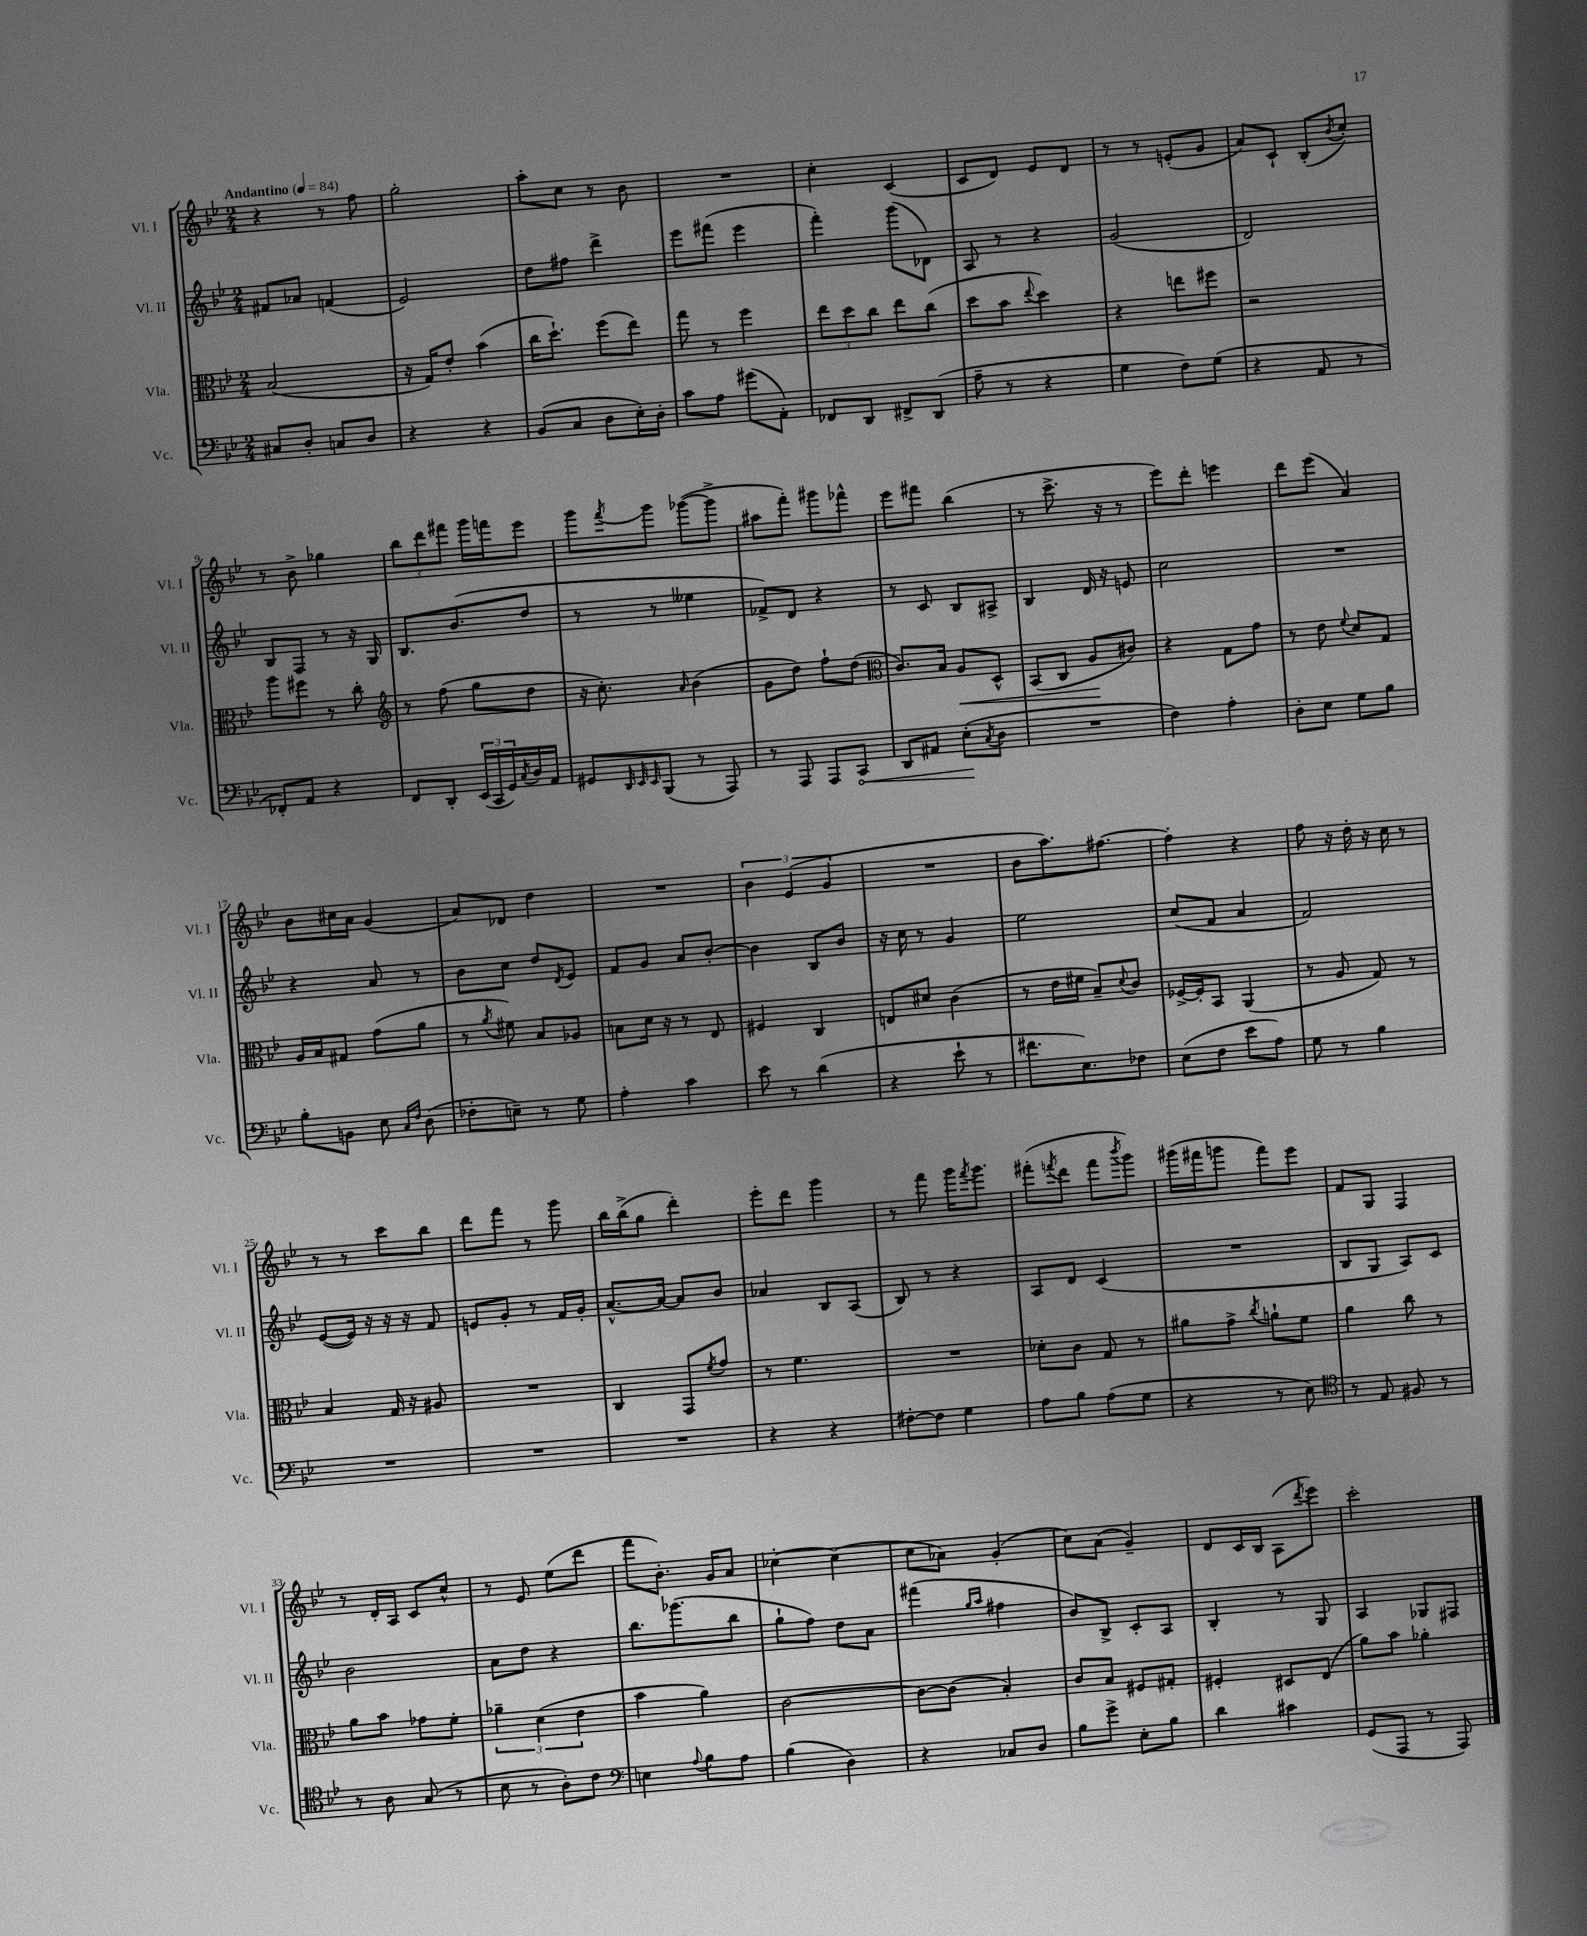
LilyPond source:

<<
\new StaffGroup <<
\new Staff = "s0" \with { instrumentName = "Vl. I" shortInstrumentName = "Vl. I" } {
    \clef treble \key bes \major \numericTimeSignature \time 2/4 \tempo "Andantino" 4 = 84
    r4 r8 f''8 |
    g''2-. |
    a''8-. c''8 r8 bes'8 |
    R2 |
    c''4-. c'4( |
    c'8 d'8) ees'8 d'8 |
    r8 r8 e'8-.( g'8 |
    a'8) c'8-! bes8-.( \acciaccatura { bes'8 } c''8-.) |
    r8 bes'8-> ges''4 |
    \tuplet 3/2 { bes''8 d'''8 fis'''8 } g'''16 f'''16 ees'''8 |
    g'''8 \acciaccatura { f'''8 } g'''8 ges'''8~( ges'''8-> |
    ais''8 f'''8-.) gis'''8 fes'''8-^ |
    ees'''8 fis'''8 bes''4( |
    r8 c'''8.-> r16 r8 |
    ees'''8) d'''8-. e'''4 |
    d'''8 ees'''8( a'4) |
    bes'8 cis''16 a'16 g'4( |
    a'8) des'8 d''4 |
    R2 |
    \tuplet 3/2 { bes'4 ees'4( g'4 } |
    R2 |
    bes'8 a''8.) fis''8.~ |
    fis''4-. r4 |
    f''8 r16 d''16-. r16 c''16 r8 |
    r8 r8 c'''8 bes''8 |
    d'''8 f'''8 r8 g'''8 |
    bes''16 bes''16->( g''8 d'''4-.) |
    ees'''8-. d'''8 g'''4 |
    r8 f'''8 g'''16 \acciaccatura { f'''8 } g'''8. |
    fis'''8-.( \acciaccatura { f'''8 } d'''8 f'''8 \acciaccatura { bes'''8 } g'''8) |
    gis'''16( fis'''16 g'''8 fis'''8) ees'''8 |
    f'8 g8 f4 |
    r8 d'16-. a16 c'8 c''8-^ |
    r8 ees'8 ees''8( d'''8 |
    f'''8 bes'8.-.) g'16 a'8 |
    ces''4~-. ces''4( |
    c''8 aes'8) g'4-.( |
    c''8) a'8( g'4--) |
    d'8 c'16 bes16 a8( \acciaccatura { d'''8 } ees'''8) |
    c'''2-. \bar "|." |
}
\new Staff = "s1" \with { instrumentName = "Vl. II" shortInstrumentName = "Vl. II" } {
    \clef treble \key bes \major \numericTimeSignature \time 2/4
    fis'8 aes'8 f'4( |
    ees'2) |
    d''8 fis''8 d'''4-> |
    ees'''8 fis'''8( ees'''4 |
    f'''4-.) g'''8( des'8) |
    a8 r8 r4 |
    g'2( |
    d'2) |
    bes8 f8 r8 r16 g16 |
    bes8. bes'8.( d''8 |
    r8 r8 eeses''4 |
    fes'8->) d'8 r4 |
    r8 c'8 bes8 ais8-> |
    bes4 d'16 r16 e'8 |
    c''2 |
    R2 |
    r4 a'8 r8 |
    bes'8 c''8 d''8 \acciaccatura { d'8 } ees'8 |
    f'8 g'8 a'8 bes'8~-. |
    bes'4 bes8 bes'8 |
    r16 c''16 r8 g'4 |
    ees''2 |
    c''8( f'8 a'4 |
    f'2) |
    ees'8~( ees'16) r16 r16 r16 f'8 |
    e'8 g'8-. r8 f'16 g'16-. |
    a'8.~-^ a'16~ a'8 bes'8 |
    aes'4 bes8 a8( |
    bes8) r8 r4 |
    a8 d'8 c'4( |
    R2 |
    bes8 g8 a8) c'8 |
    bes'2 |
    a'8 d''8 r4 |
    bes''8. ges'''8.( bes''8 |
    g''8-! f''8) d''8 a'8 |
    fis'''4( \grace { g''16 a''16 } fis''4 |
    bes'8) bes8-> c'8-. a8 |
    bes4-. r8 g8 |
    a4 ges8 fis8 \bar "|." |
}
\new Staff = "s2" \with { instrumentName = "Vla." shortInstrumentName = "Vla." } {
    \clef alto \key bes \major \numericTimeSignature \time 2/4
    bes2( |
    r16 g16) ees'8-. bes'4( |
    c''16 d''8.-!) f''8( ees''8) |
    g''8 r8 f''4 |
    \tuplet 3/2 { ees''8 d''8 c''8 } ees''8 c''8( |
    d''8 bes'8 \appoggiatura { ees''8 } d''4) |
    r4 e''8 fis''8 |
    r2 |
    a''8 fis''8 r8 c''8-. |
    \clef treble r8 f''8( g''8 d''8 |
    r16 c''8.-.) \grace { a'16 } bes'4( |
    g'8 d''8) f''8-! d''8( |
    \clef alto c'8.) bes16 a8\< d8-^ |
    bes,8( c8 a8\! cis'8) |
    r4 g8 g'8 |
    r8 ees'8 \appoggiatura { f'8 } d'8 g8 |
    a16 bes16 gis8 g'8( a'8 |
    r8 \acciaccatura { a'8 } fis'8) bes8 aes8 |
    b8 d'16 r16 r8 ees8 |
    fis4 c4 |
    e8 dis'8 c'4( |
    r8 ees'16 fis'16 bes8--) \appoggiatura { d'8 } c'8 |
    fes16~-> fes16-. bes,8 a,4( |
    r8 a8 g8) r8 |
    bes4 g16 r16 ais8 |
    R2 |
    c4 g,8 \acciaccatura { f'8 } g'8 |
    r8 f'4. |
    R2 |
    des'8-. c'8 g8 r8 |
    ais'8 g'8-> \acciaccatura { c''8 } a'8-! f'8 |
    a'4 c''8 r8 |
    a'8 bes'8 ges'8 f'8-. |
    \tuplet 3/2 { aes'4-- d'4( ees'4 } |
    bes'4 a'4) |
    c'2~ |
    c'8~ c'8( bes4-.) |
    c'8 bes8 fis8 gis8-. |
    fis4-. dis8 ees8( |
    a'8) bes'8 aes'4-. \bar "|." |
}
\new Staff = "s3" \with { instrumentName = "Vc." shortInstrumentName = "Vc." } {
    \clef bass \key bes \major \numericTimeSignature \time 2/4
    cis8 d8-. c8 d8 |
    r4 r4 |
    bes,8( c8 d8 ees16-.) d16-. |
    c'8 a8 gis'8( a,8-.) |
    fes,8 d,8 fis,8-> d,8( |
    a8-- r8 r4 |
    g4 f8) g8( |
    r4 a,8 r8 |
    fes,8-.) a,8 r4 |
    f,8 d,8-. \tuplet 3/2 { ees,16( c,16 g,16) } \acciaccatura { c8 } d16 a,16 |
    gis,8 \grace { d,32 ees,32 ees,32 } bes,,8( r8 a,,8) |
    r8 a,,8 a,,8 \once \override Hairpin.circled-tip = ##t c,8\< |
    d,8 ais,8 ees8-.\!( \acciaccatura { c8 } d8 |
    R2 |
    f4) a4-. |
    d8-. ees8 g8 bes8 |
    bes8-. b,8 ees8 \grace { c16 f16 } d8( |
    fes8-. e8--) r8 g8 |
    a4-. c'4 |
    ees'8 r8 d'4( |
    r4 ees'8-! r8 |
    fis'8. ees8.) fes8 |
    ees8( f8 ees'8 a8) |
    g8 r8 bes4 |
    R2 |
    R2 |
    R2 |
    r4 r4 |
    fis8~-. fis8 g4 |
    a8 bes8 a8( g8 |
    r4 r8 ees8) |
    \clef tenor r8 ees8 fis8 r8 |
    r8 a8 g8( r8 |
    bes8 r8 a8-.) c'8 |
    \clef bass e4 \appoggiatura { a8 } bes8 a8 |
    bes4( d4) |
    r4 ces8 d8 |
    bes8 g'8-> ees8-. bes8 |
    d'4 cis'4 |
    g,8( a,,8 r8 a,,8) \bar "|." |
}
>>
>>
